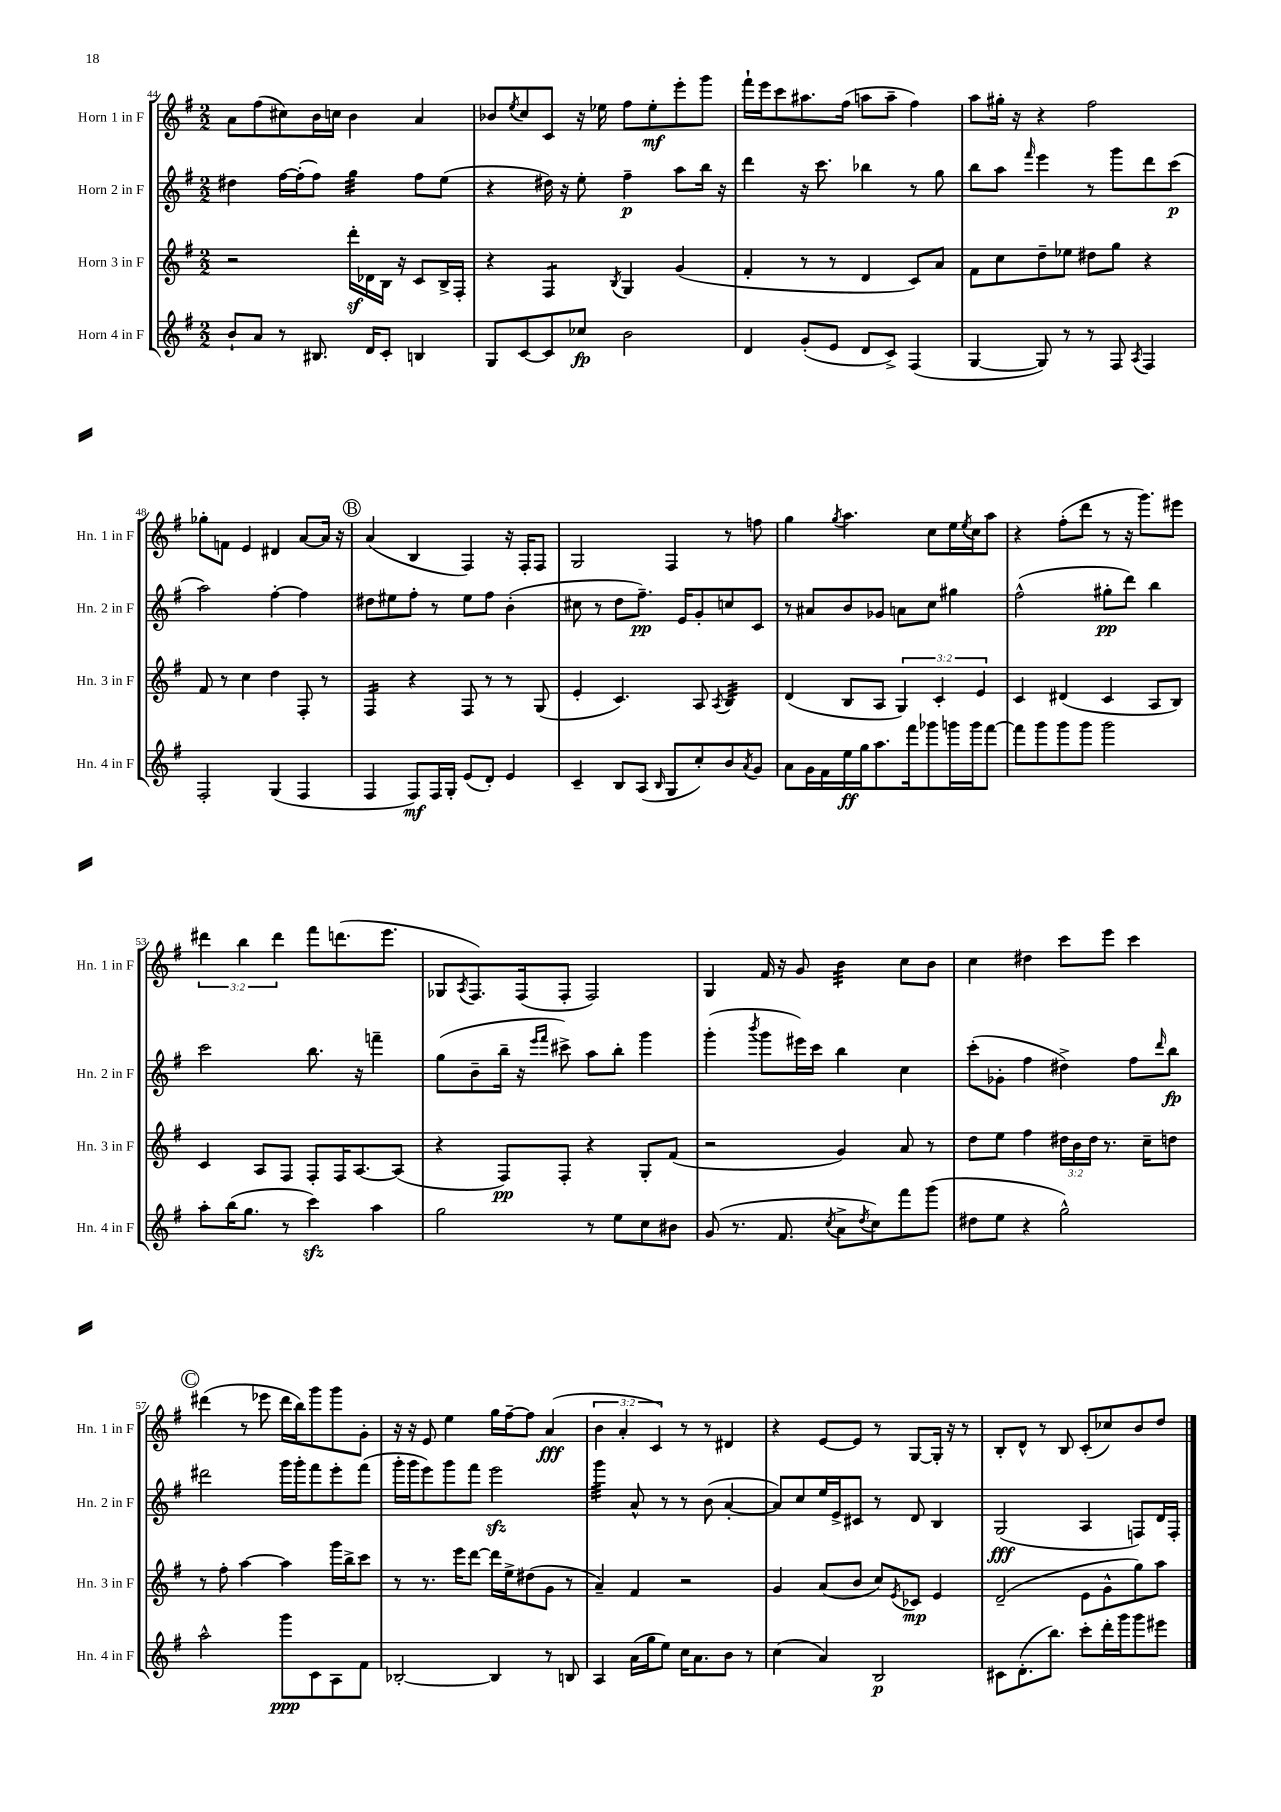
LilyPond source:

<<
\new StaffGroup <<
\new Staff = "s0" \with { instrumentName = "Horn 1 in F" shortInstrumentName = "Hn. 1 in F" } {
    \clef treble \key g \major \numericTimeSignature \time 2/2 \override Staff.TupletNumber.text = #tuplet-number::calc-fraction-text
    a'8 fis''8( cis''8) b'16 c''16 b'4 a'4 |
    bes'8 \acciaccatura { e''8 } c''8 c'8 r16 ees''16 fis''8 ees''8-.\mf e'''8-. g'''8 |
    fis'''16-! e'''16 c'''8 ais''8. fis''16( a''8 a''8-- fis''4) |
    a''8 gis''16-. r16 r4 fis''2 |
    ges''8-. f'8 e'4 dis'4 a'8~ a'16 r16 |
    \mark \markup { \circle "B" } a'4( b4 fis4) r16 fis16-. fis8 |
    g2 fis4 r8 f''8 |
    g''4 \acciaccatura { g''8 } a''4. c''8 e''16 \acciaccatura { e''8 } c''16 a''8 |
    r4 fis''8-.( d'''8 r8 r16 g'''8.) eis'''8 |
    \tuplet 3/2 { dis'''4 b''4 dis'''4 } fis'''8 d'''8.( e'''8. |
    ges8 \acciaccatura { a8 } fis8.) fis16( fis8-. fis2) |
    g4 fis'16 r16 g'8 b'4:32 c''8 b'8 |
    c''4 dis''4 c'''8 e'''8 c'''4 |
    \mark \markup { \circle "C" } dis'''4( r8 ees'''8 dis'''16 b''16) g'''8 g'''8 g'8-. |
    r16 r16 e'8 e''4 g''16 fis''16~-- fis''8 a'4\fff( |
    \tuplet 3/2 { b'4 a'4-. c'4) } r8 r8 dis'4 |
    r4 e'8~ e'8 r8 g8~ g16-. r16 r8 |
    b8-. d'8-^ r8 b8 c'8-.( ces''8) b'8 d''8 \bar "|." |
}
\new Staff = "s1" \with { instrumentName = "Horn 2 in F" shortInstrumentName = "Hn. 2 in F" } {
    \clef treble \key g \major \numericTimeSignature \time 2/2
    dis''4 fis''16~ fis''16-.( fis''8) g''4:32 fis''8 e''8( |
    r4 dis''16) r16 e''8-. fis''4--\p a''8 b''16 r16 |
    d'''4 r16 c'''8. bes''4 r8 g''8 |
    b''8 a''8 \grace { fis'''16 } e'''4 r8 g'''8 d'''8 c'''8\p( |
    a''2) fis''4~-. fis''4 |
    \mark \markup { \circle "B" } dis''8 eis''8 fis''8-. r8 eis''8 fis''8 b'4-.( |
    cis''8 r8 d''8 fis''8.--\pp) e'16 g'8-. c''8 c'8 |
    r8 ais'8 b'8 ges'8 a'8 c''8 gis''4 |
    fis''2-^( gis''8-.\pp d'''8) b''4 |
    c'''2 b''8. r16 f'''4-- |
    g''8( b'8-- b''16-- r16 \grace { e'''16 fis'''16 } cis'''8->) a''8 b''8-. g'''4 |
    g'''4-.( \acciaccatura { b'''8 } g'''8 eis'''16) c'''16 b''4 c''4 |
    c'''8-.( ges'8-. fis''4 dis''4->) fis''8 \grace { d'''16 } b''8\fp |
    \mark \markup { \circle "C" } dis'''2 g'''16 g'''16-. fis'''8 e'''8-. fis'''8( |
    g'''16-. g'''16 e'''8) g'''8 fis'''8 e'''2\sfz |
    g'''4:32 a'8-^ r8 r8 b'8( a'4~-. |
    a'8) c''8 e''16 e'16-> cis'8 r8 d'8 b4 |
    g2\fff( a4 f8) d'16 f16-. \bar "|." |
}
\new Staff = "s2" \with { instrumentName = "Horn 3 in F" shortInstrumentName = "Hn. 3 in F" } {
    \clef treble \key g \major \numericTimeSignature \time 2/2 \override Staff.TupletNumber.text = #tuplet-number::calc-fraction-text
    r2 d'''16-.\sf des'16 b16 r16 c'8 b16-> fis16-. |
    r4 fis4:8 \acciaccatura { b8 } g4 g'4( |
    fis'4-. r8 r8 d'4 c'8) a'8 |
    fis'8 c''8 d''8-- ees''8 dis''8 g''8 r4 |
    fis'8 r8 c''4 d''4 fis8-. r8 |
    \mark \markup { \circle "B" } fis4:16 r4 fis8 r8 r8 g8( |
    e'4-. c'4.) a8 \acciaccatura { a8 } b4:32 |
    d'4( b8 a8 \tuplet 3/2 { g4) c'4-. e'4 } |
    c'4 dis'4( c'4 a8 b8) |
    c'4 a8 fis8 fis8-. fis16 a8.~ a8( |
    r4 fis8\pp) fis8-. r4 g8-. fis'8( |
    r2 g'4) a'8 r8 |
    d''8 e''8 fis''4 \tuplet 3/2 { dis''16 b'16 dis''16 } r8. c''16-- d''8 |
    \mark \markup { \circle "C" } r8 fis''8-. a''4~ a''4 g'''16 b''16-> c'''8 |
    r8 r8. e'''16 d'''8~ d'''16 e''16-> dis''8( g'8 r8 |
    a'4--) fis'4 r2 |
    g'4 a'8( b'8 c''8) \acciaccatura { e'8 } ces'8\mp e'4 |
    d'2--( e'8 g'8-^ g''8) a''8 \bar "|." |
}
\new Staff = "s3" \with { instrumentName = "Horn 4 in F" shortInstrumentName = "Hn. 4 in F" } {
    \clef treble \key g \major \numericTimeSignature \time 2/2
    b'8-! a'8 r8 bis8. d'16 c'8-. b4 |
    g8 c'8~ c'8 ces''8\fp b'2 |
    d'4 g'8-.( e'8 d'8 c'8->) fis4( |
    g4~ g8) r8 r8 fis8 \acciaccatura { a8 } fis4 |
    fis2-. g4( fis4 |
    \mark \markup { \circle "B" } fis4 fis8\mf) fis16 g16-. e'8( d'8-.) e'4 |
    c'4-- b8 a8( \grace { b16 } g8 c''8-.) b'8 \acciaccatura { a'8 } g'8 |
    a'8 g'16 fis'16 e''16\ff g''16 a''8. fis'''16 ges'''8 g'''16 g'''16 fis'''8~ |
    fis'''8 g'''8 g'''8 g'''8 g'''2 |
    a''8-. b''16( g''8. r8 c'''4\sfz) a''4 |
    g''2 r8 e''8 c''8 bis'8 |
    g'8( r8. fis'8. \acciaccatura { c''8 } a'8-> \acciaccatura { d''8 } c''8) fis'''8 g'''8( |
    dis''8 e''8 r4 g''2-^) |
    \mark \markup { \circle "C" } a''2-^ g'''8\ppp c'8 a8 fis'8 |
    bes2~-. bes4 r8 b8 |
    a4 a'16( g''16 e''8) c''16 a'8. b'8 r8 |
    c''4( a'4) b2\p |
    cis'8 d'8.-.( b''8.) c'''8-. d'''16-. g'''16 g'''8 eis'''8 \bar "|." |
}
>>
>>
\layout { \context { \Score currentBarNumber = #44 } }
